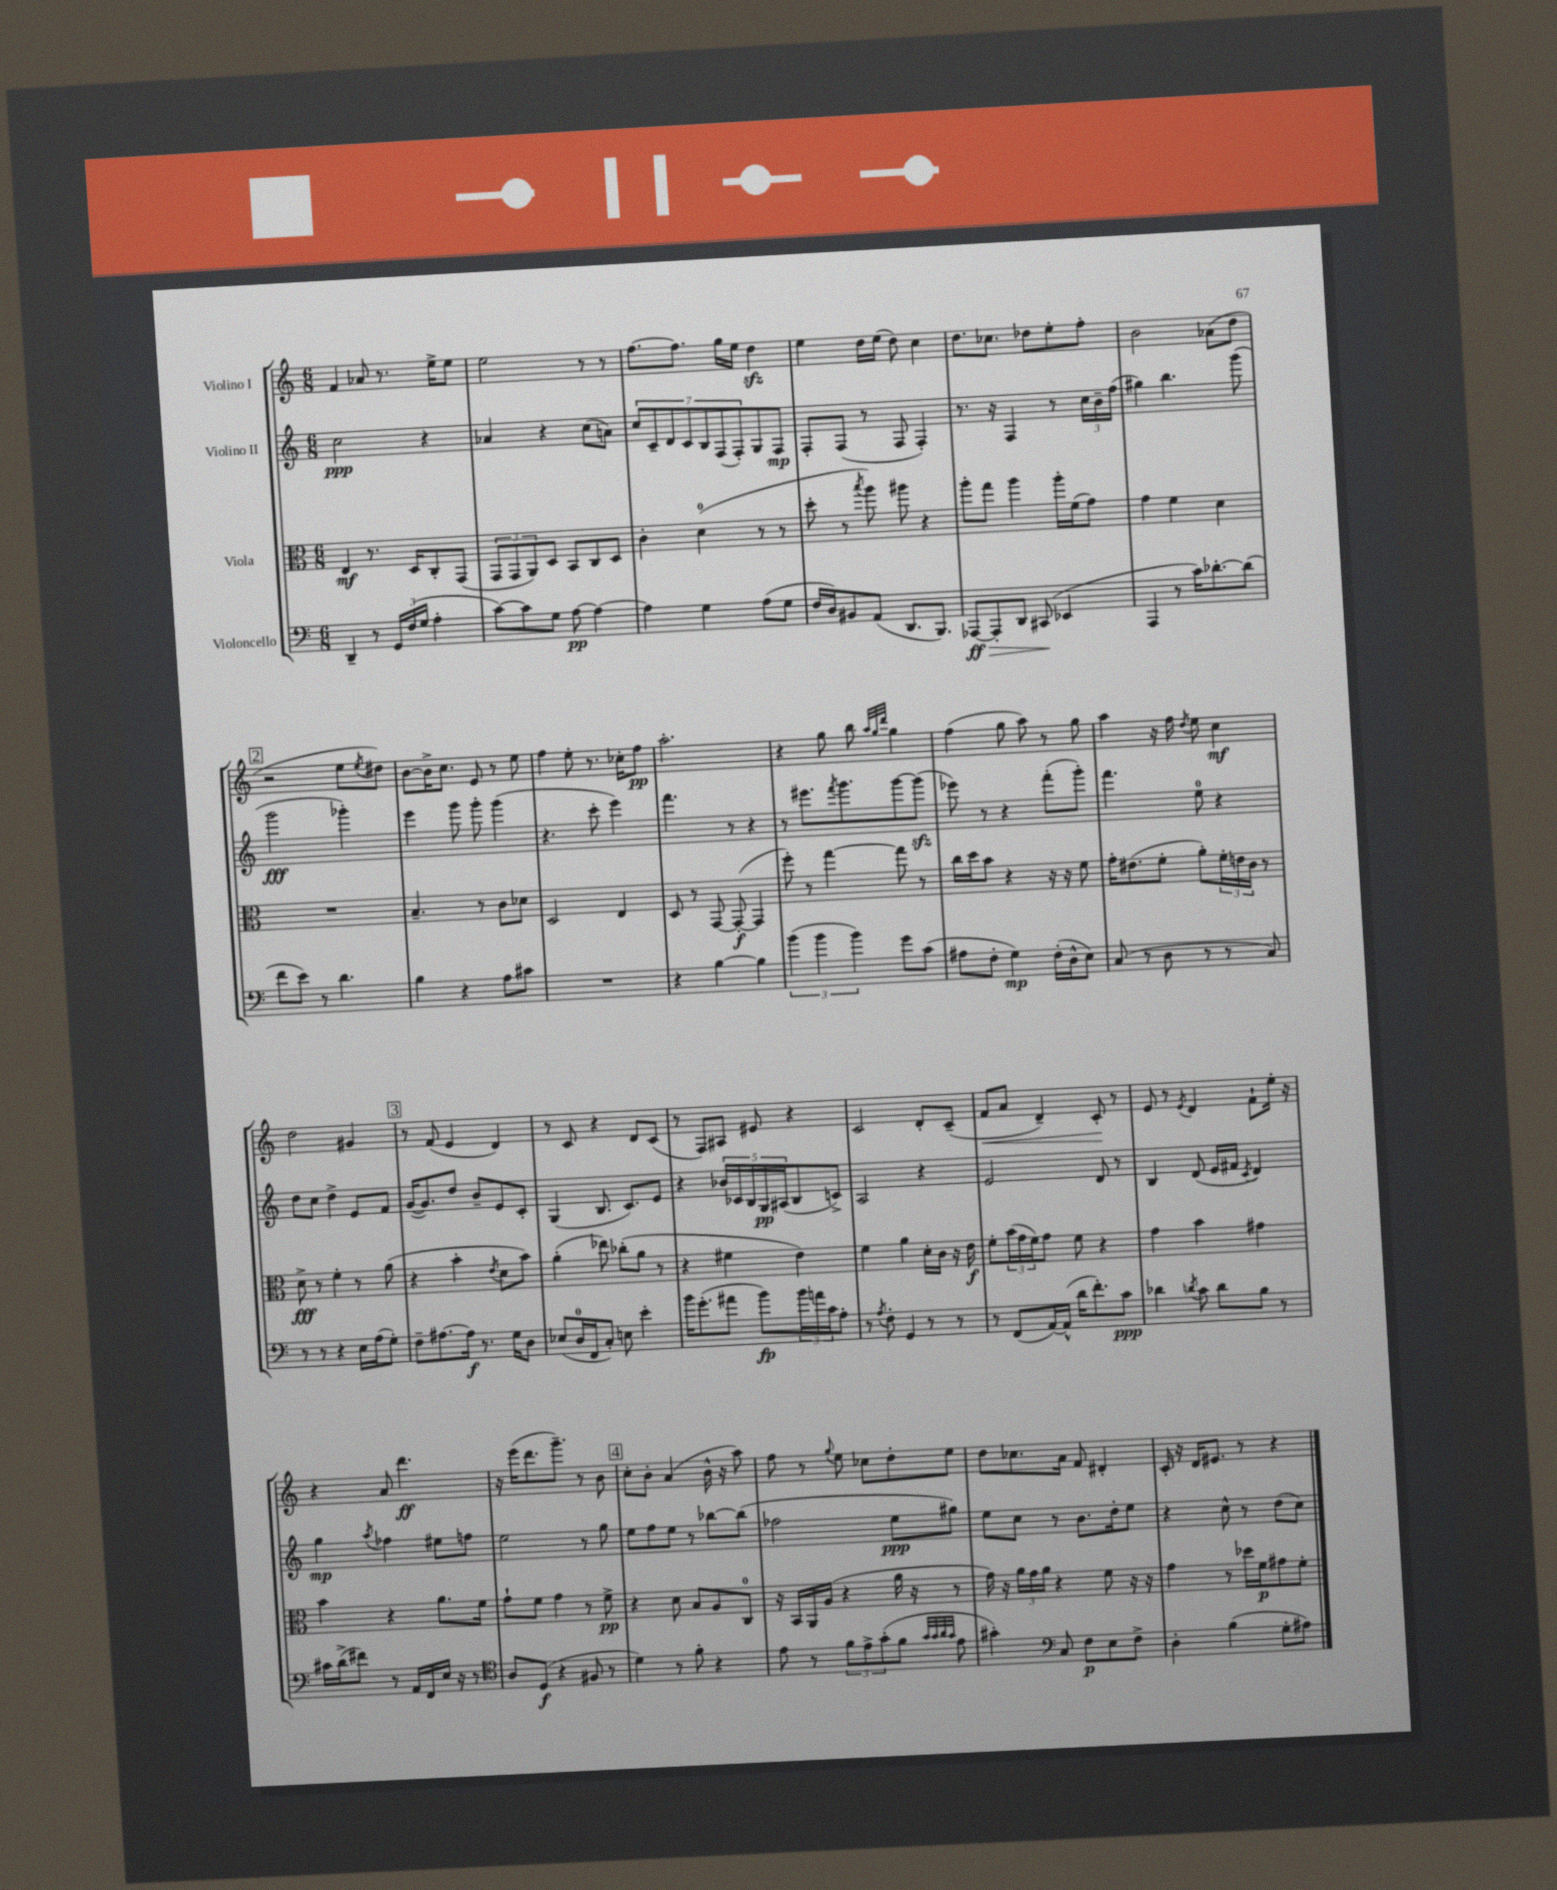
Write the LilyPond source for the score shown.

<<
\new StaffGroup <<
\new Staff = "s0" \with { instrumentName = "Violino I" } {
    \clef treble \key c \major \numericTimeSignature \time 6/8
    f'4 aes'8 r8. e''16-> e''8 |
    e''2 r8 r8 |
    f''8.~ f''8. g''16 e''16 d''4\sfz |
    e''4 d''16 e''16( d''8) c''4 |
    d''8. ces''8. des''8 e''8-. f''8-. |
    b'2 aes'8( d''8 |
    \mark \markup { \box "2" } r2 e''8 \acciaccatura { e''8 } dis''8) |
    b'8~ b'16-> c''8. e'8 r8 e''8 |
    f''4 e''8-. r8. ces''16-. f''8\pp |
    a''2.-. |
    r4 g''8 b''8 \grace { a''32 g''32 d'''32 } g''4 |
    f''4( g''8 a''8) r8 g''8 |
    a''4 r16 f''16 \acciaccatura { d''8 } e''8 c''4\mf |
    d''2 gis'4 |
    \mark \markup { \box "3" } r8 f'8( e'4 d'4) |
    r8 c'8 r4 d'8 c'8( |
    r8 f8) ais8 eis'8 r4 |
    c'2 d'8-. c'8--( |
    f'8\< a'8 d'4--) c'8-.\! r8 |
    e'8 r8 \acciaccatura { e'8 } d'4 f'8-! e''16-. r16 |
    r4 a'8 d'''4.\ff |
    r16 e'''16( d'''8. g'''8.--) r8 b'8 |
    \mark \markup { \box "4" } c''8-. b'8-. a'4( b'16-^ r16 a''8) |
    f''8 r8 \appoggiatura { g''8 } e''8 ces''8 d''8-. e''8 |
    d''8 ces''8. a'16 f'8 dis'4-. |
    c'16-. r16 d'16 eis'8. r8 r4 \bar "|." |
}
\new Staff = "s1" \with { instrumentName = "Violino II" } {
    \clef treble \key c \major \numericTimeSignature \time 6/8
    c''2\ppp r4 |
    aes'4 r4 c''8( a'8) |
    \tuplet 7/4 { c''8 c'8-- d'8 c'8 b8 f8( f8-.) } g8 f8\mp |
    f8-. f8( r8 f8 f4-.) |
    r8. r16 f4 r8 \tuplet 3/2 { c''16 b'16-- f''16( } |
    gis''4) b''4. g'''8( |
    \mark \markup { \box "2" } g'''2\fff ges'''4-.) |
    e'''4 g'''8 g'''8-. g'''4( |
    r4. c'''8-. e'''4) |
    f'''4. r8 r4 |
    r8 eis'''8. \acciaccatura { f'''8 } g'''8. g'''8~ g'''8\sfz( |
    ees'''8) r8 r4 f'''8-.( g'''8-.) |
    f'''4. e''8-0 r4 |
    d''8 c''8 d''4-> e'8 f'8 |
    \mark \markup { \box "3" } g'16~( g'8.) d''8 b'8-- e'8 c'8-. |
    g4( b8. c'8.) e'8 |
    r4 \tuplet 5/4 { bes'16 ces'16 b16 g16\pp ais16( } b8 c'8->) |
    a2 r4 |
    e'2 d'8 r8 |
    b4 d'8( e'16 fis'16 \acciaccatura { c'8 } d'4) |
    g''4\mp \acciaccatura { a''8 } fes''4 eis''8 f''8 |
    e''2 r8 g''8 |
    \mark \markup { \box "4" } e''8 f''8 e''8 r8 bes''8~ bes''8( |
    fes''2 e''8\ppp gis''8) |
    e''8 c''8 r8 b'8. d''16-. e''8 |
    r4 c''8-^ r8 d''8( c''8) \bar "|." |
}
\new Staff = "s2" \with { instrumentName = "Viola" } {
    \clef alto \key c \major \numericTimeSignature \time 6/8
    e4\mf r8. d16 c8-. g,8( |
    \tuplet 3/2 { g,8 g,8 a,8) } d8 b,8 c8 d8 |
    c'4-. d'4-0( r8 r8 |
    d''8-. r8 \acciaccatura { b''8 } a''8) ais''8 r4 |
    a''8-. g''8 a''4 a''16-. f'16( g'8) |
    g'4 f'4 d'4 |
    \mark \markup { \box "2" } R2. |
    b4.-- r8 c'8 des'8 |
    d2 e4 |
    d8 r8 g,8~ g,8~-.\f( g,4 |
    f''8-.) r8 g''4~ g''8 r8 |
    c''16 d''16 b'8 r4 r16 r16 f'8 |
    g'16-. eis'8.( f'8-. a'8-.) \tuplet 3/2 { f'16-. e'16 c'16 } r8 |
    d'8->\fff r8 f'4-. r8 a'8( |
    \mark \markup { \box "3" } r4 b'4-. \acciaccatura { e'8 } d'8 b'8) |
    a'4-.( ees''8) ces''8-.( a'8 r8 |
    r4 fis'4 e'4) |
    f'4 a'4 d'16-. c'16 r16 e'16\f |
    f'8-. \tuplet 3/2 { b'16( g'16 f'16) } g'8 f'8 r4 |
    g'4 b'4 gis'4 |
    b'4 r4 a'8. f'16 |
    g'8-! f'8 g'4 r8 f'8->\pp |
    \mark \markup { \box "4" } r4 d'8 b8 a8 c8-0 |
    r16 b,16 a,16 a16( r4 a'16 r16 r8 |
    g'16) r16 \tuplet 3/2 { a'16 g'16 a'16 } r4 f'8 r16 r16 |
    g'4 r8 des''16 f'16\p gis'8 f'8-. \bar "|." |
}
\new Staff = "s3" \with { instrumentName = "Violoncello" } {
    \clef bass \key c \major \numericTimeSignature \time 6/8
    d,4-- r8 \tuplet 3/2 { g,16 f16( g16 } a4-. |
    c'8~) c'8 g8 a8~\pp a4~ |
    a4 g4 a8( g8 |
    f16 d16) bis,8 a,8( d,8. b,,8.) |
    aes,,8~\ff\> aes,,8-. d,8 cis,8\!( ees,4 |
    a,,4 r8 c'16) des'8.~-. des'8( |
    \mark \markup { \box "2" } f'8 e'8) r8 d'4. |
    b4 r4 a8 cis'8 |
    R2. |
    r4 b4~ b4 |
    \tuplet 3/2 { b'4( b'4 b'4) } g'8 c'8( |
    ais8 f8-. g4\mp) f16-.( d16-^ e8) |
    c8( r8 d8 r8 r8 c8) |
    r8 r8 r4 e16 a16( g8-.) |
    \mark \markup { \box "3" } f8-- ais8.~ ais16\f r8. g16 d8 |
    ees8( d16-0 f,16 c8-.) e8 e'4-. |
    b'16 g'8.-.( ais'8 b'8\fp) \tuplet 3/2 { b'16 a'16 c'16 } a8-. |
    r8 \acciaccatura { a8 } f8-. g,4 r8 r8 |
    r8 f,8( a,16~) a,16-^( d'16 f'8.-.) c'8\ppp |
    des'4 \acciaccatura { d'8 } c'8 d'8 b8 r8 |
    cis'16 d'16->( fis'8) r8 a,16 f,16 e16 r16 r8 |
    \clef tenor a8 d8\f( r4 fis8 r8 |
    \mark \markup { \box "4" } d'4) r8 f'8-. r4 |
    e'8 r8 \tuplet 3/2 { f'8 e'8-> g'8-.( } f'8 \grace { g'32 g'32 a'32 g'32 } e'8 |
    gis'4-.) \clef bass c8 f8\p e8 f8-> |
    d4-. b4( g8-. ais8) \bar "|." |
}
>>
>>
\layout { \context { \Score \remove "Bar_number_engraver" } }
